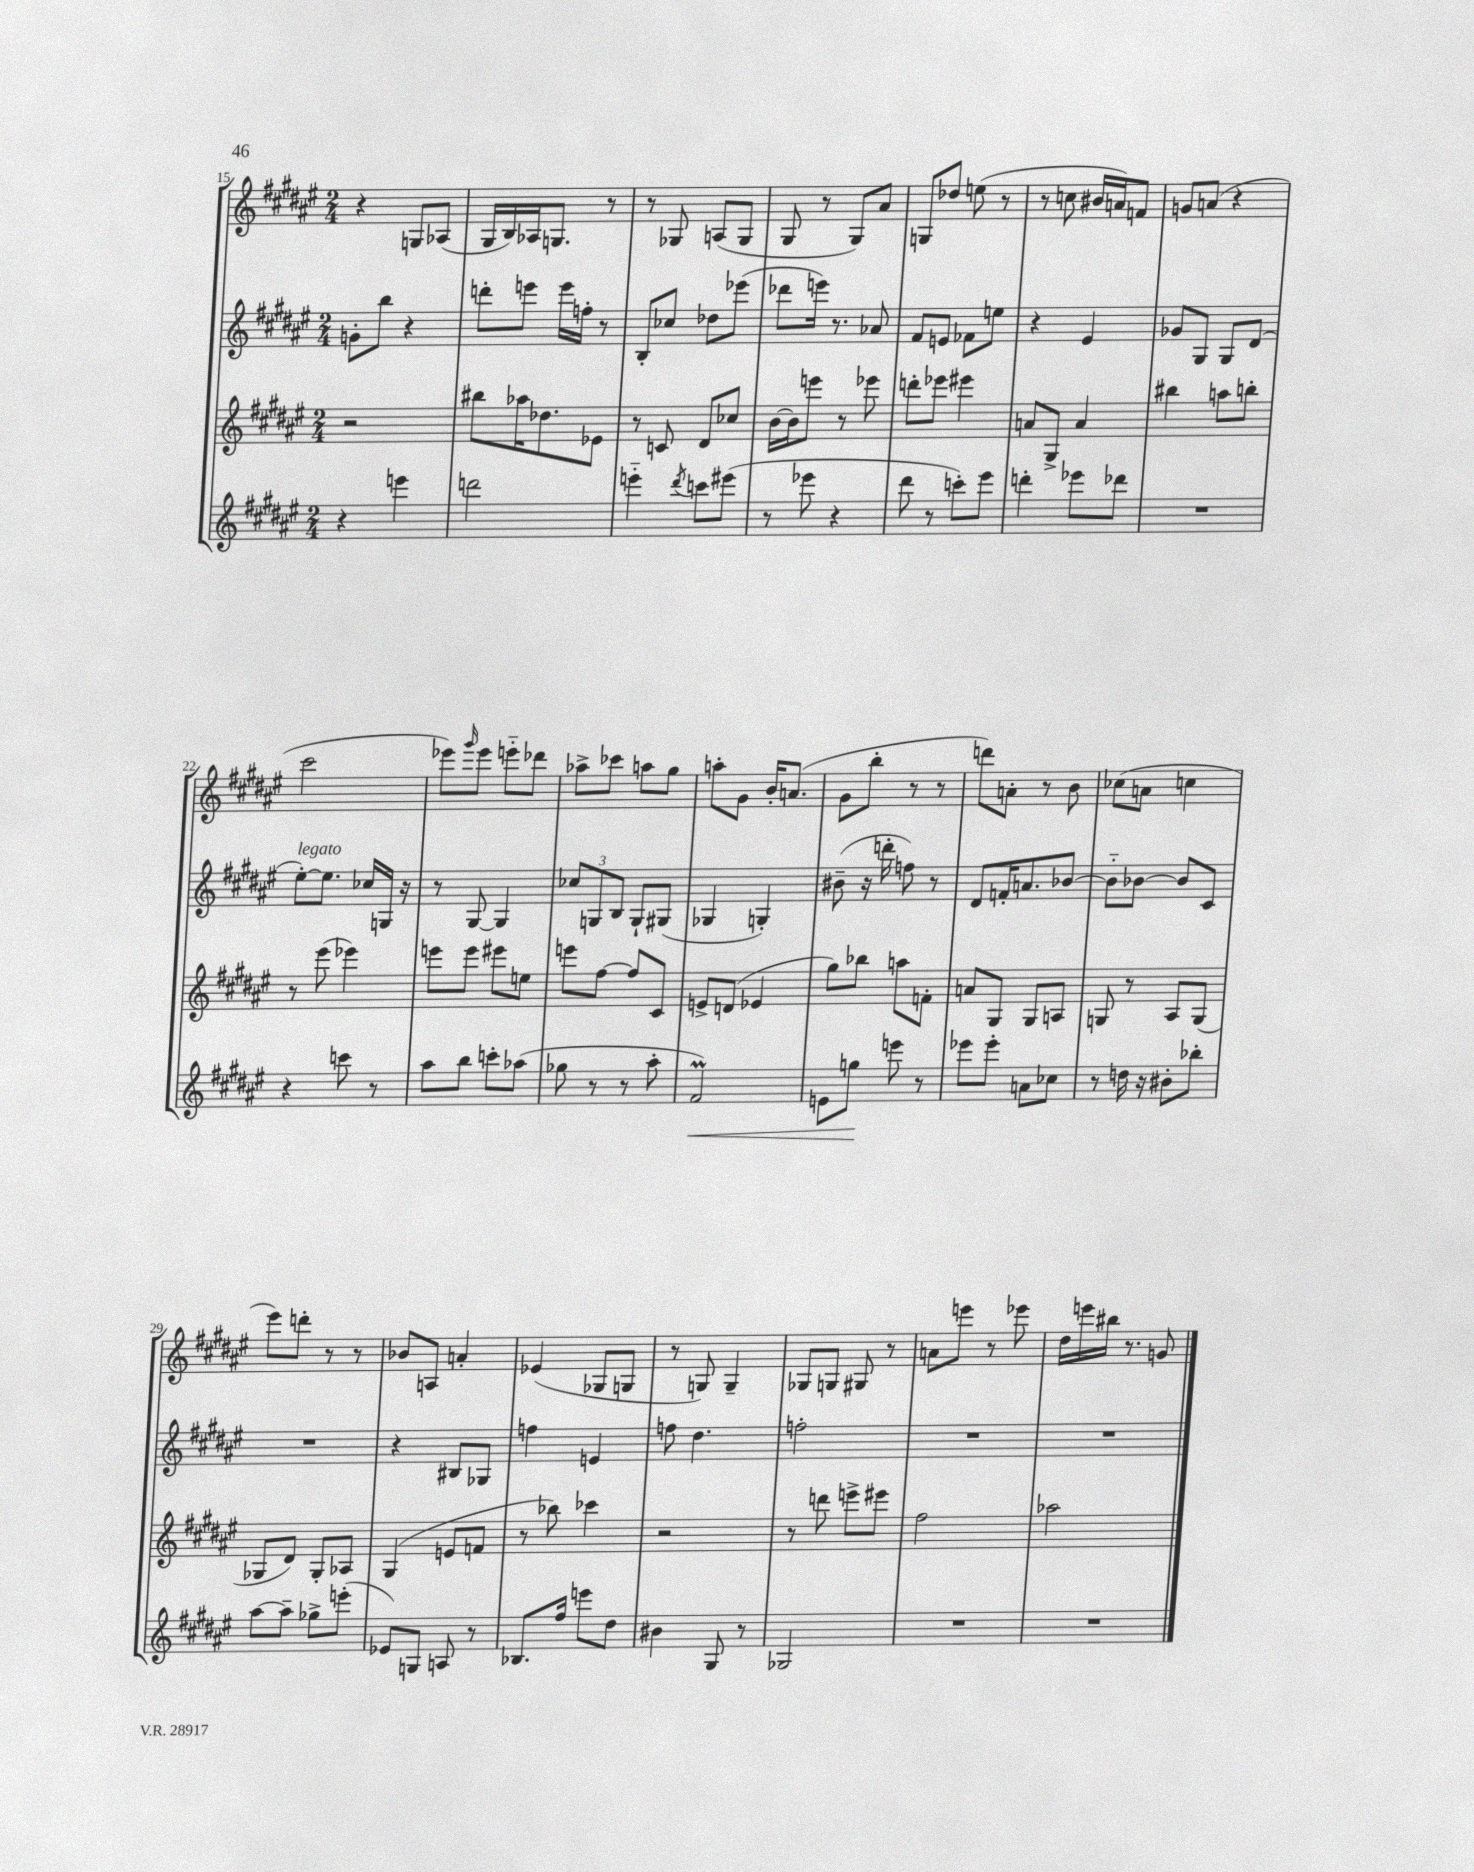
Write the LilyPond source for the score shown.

<<
\new StaffGroup <<
\new Staff = "s0" {
    \clef treble \key fis \major \numericTimeSignature \time 2/4
    r4 g8 aes8( |
    gis16 b16) aes16 g8. r8 |
    r8 ges8 a8( ges8 |
    gis8 r8 gis8) ais'8 |
    g8 des''8 e''8( r8 |
    r8 c''8 bis'16 a'16) f'8 |
    g'8 a'8( r4 |
    cis'''2 |
    ees'''8) \grace { gis'''16 } ees'''8 e'''8-_ des'''8 |
    aes''8-> ces'''8 a''8 gis''8 |
    a''8-. gis'8 b'16-. a'8.( |
    gis'8 b''8-. r8 r8 |
    d'''8) a'8-. r8 b'8 |
    ces''8( a'8 c''4 |
    eis'''8) d'''8-. r8 r8 |
    bes'8 a8 a'4-. |
    ees'4( ges8 g8 |
    r8 g8) g4-- |
    ges8 g8 gis8 r8 |
    a'8 e'''8 r8 ees'''8 |
    dis''16 e'''16 bis''16 r8. g'8 \bar "|." |
}
\new Staff = "s1" {
    \clef treble \key fis \major \numericTimeSignature \time 2/4
    g'8-. b''8 r4 |
    d'''8-. e'''8 e'''16 f''16-. r8 |
    b8-. ces''8 des''8 ees'''8( |
    des'''8 e'''16) r8. aes'8 |
    fis'8 e'8 fes'8 e''8 |
    r4 eis'4 |
    ges'8 gis8 gis8 dis'8( |
    eis''8~-.^\markup { \italic "legato" }) eis''8. ces''16 g16 r16 |
    r8 gis8~ gis4 |
    \tuplet 3/2 { ces''8 g8 b8 } g8-! gis8( |
    ges4 g4-.) |
    bis'8--( r16 d'''16-. f''8) r8 |
    dis'8 f'16-. a'8. bes'8~ |
    bes'8-_ bes'8~ bes'8 cis'8 |
    R2 |
    r4 bis8 ges8 |
    f''4 e'4 |
    f''8 dis''4. |
    f''2-. |
    R2 |
    R2 \bar "|." |
}
\new Staff = "s2" {
    \clef treble \key fis \major \numericTimeSignature \time 2/4
    r2 |
    bis''8 aes''16 des''8. ees'8 |
    r8 c'8 dis'8 ces''8 |
    b'16~ b'16 e'''8 r8 ees'''8 |
    d'''8-. ees'''8 eis'''4 |
    a'8 gis8-> a'4 |
    bis''4 a''8 b''8-. |
    r8 eis'''8( ees'''4) |
    e'''8 e'''8 eis'''8 e''8 |
    e'''8 fis''8~ fis''8 cis'8 |
    e'8-> d'8( ees'4 |
    gis''8) bes''8 a''8 f'8-. |
    a'8 gis8 gis8 a8 |
    g8 r8 ais8 g8( |
    ges8 dis'8) ges8-. aes8 |
    gis4( e'8 f'8 |
    r8 bes''8) ces'''4 |
    r2 |
    r8 d'''8 e'''8-> eis'''8 |
    fis''2 |
    aes''2 \bar "|." |
}
\new Staff = "s3" {
    \clef treble \key fis \major \numericTimeSignature \time 2/4
    r4 e'''4 |
    d'''2 |
    e'''4-_ \acciaccatura { dis'''8 } c'''8 eis'''8( |
    r8 ees'''8 r4 |
    dis'''8 r8 c'''8-.) eis'''8 |
    d'''4-. ees'''8 des'''8 |
    R2 |
    r4 c'''8 r8 |
    ais''8 b''8 c'''8-. aes''8( |
    ges''8 r8 r8 ais''8-. |
    fis'2\prall\<) |
    e'8 g''8\! e'''8 r8 |
    ees'''8 ees'''8-. a'8 ces''8 |
    r8 d''16 r16 bis'8-. bes''8-. |
    ais''8~ ais''8-- ges''8-> e'''8-.( |
    ees'8) g8 a8 r8 |
    bes8. fis''16 e'''8 dis''8 |
    bis'4 gis8 r8 |
    ges2 |
    R2 |
    R2 \bar "|." |
}
>>
>>
\layout { \context { \Score currentBarNumber = #15 } }
